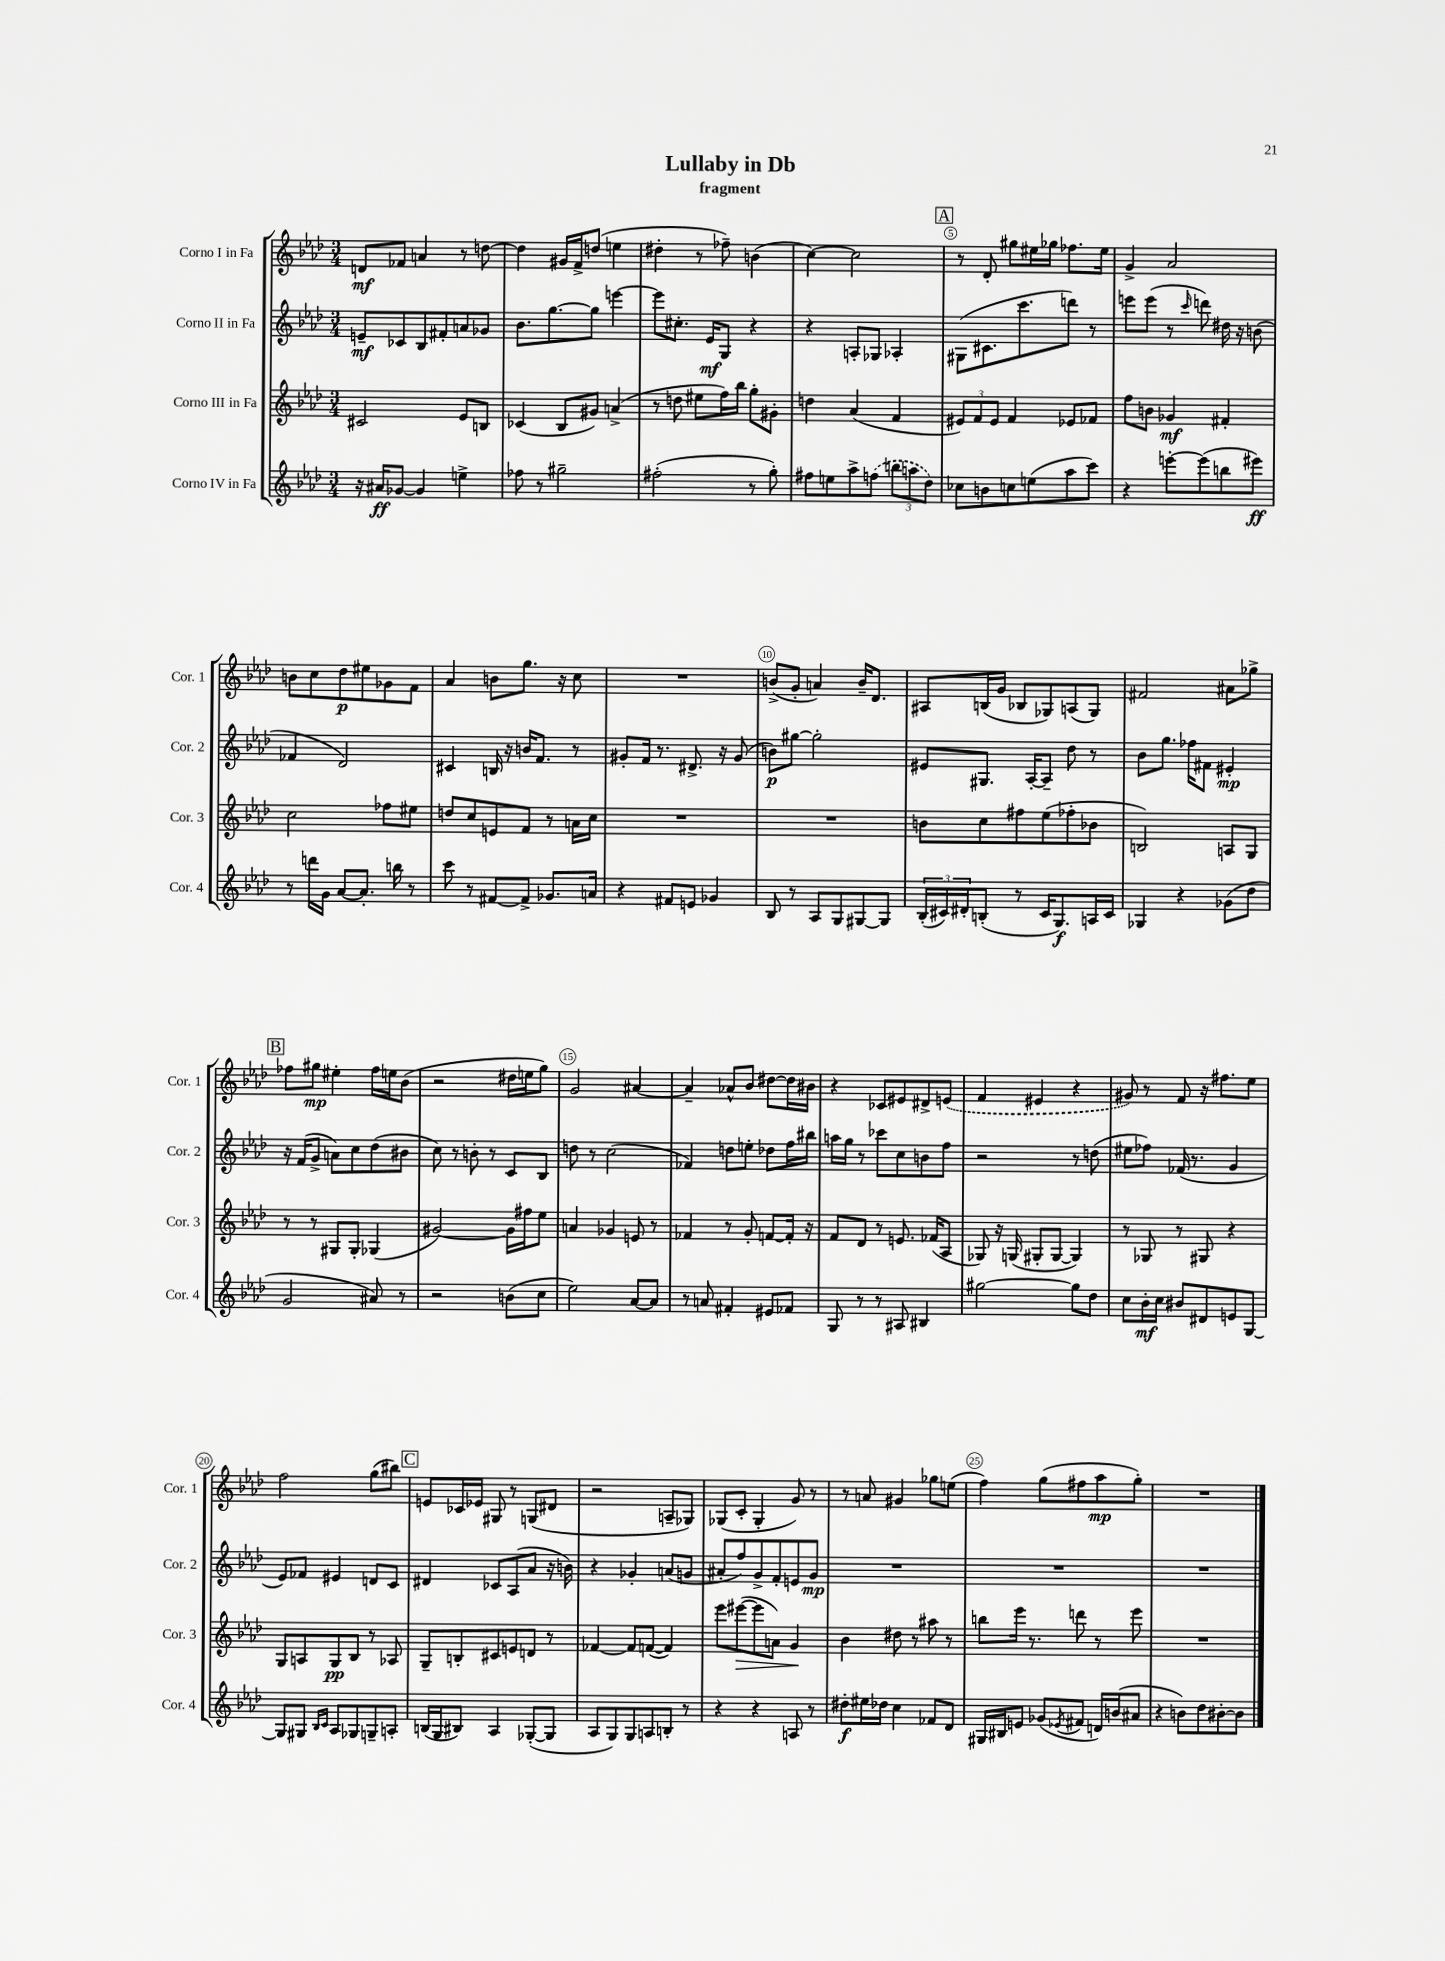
\header { title = "Lullaby in Db" subtitle = "fragment" }
<<
\new StaffGroup <<
\new Staff = "s0" \with { instrumentName = "Corno I in Fa" shortInstrumentName = "Cor. 1" } {
    \clef treble \key aes \major \numericTimeSignature \time 3/4
    d'8\mf fes'8 a'4 r8 d''8~ |
    d''4 gis'16 f'16-> d''8( e''4 |
    dis''4-. r8 fes''8--) b'4( |
    c''4~) c''2 |
    \mark \markup { \box "A" } r8 des'8-. gis''8 eis''16 ges''16 fes''8. eis''16 |
    g'4-> aes'2 |
    b'8 c''8 des''8\p eis''8 ges'8 f'8 |
    aes'4 b'8 g''8. r16 c''8 |
    R2. |
    b'8->( g'8-. a'4) b'16-- des'8. |
    ais8 b16( g'16 bes8 ges8) a8( ges8) |
    fis'2 ais'8 ges''8-> |
    \mark \markup { \box "B" } fes''8 gis''8\mp eis''4-. fes''16 e''16 bes'8( |
    r2 dis''16 e''16 g''8) |
    g'2 ais'4~ |
    ais'4-- aes'8-^ bes'8 dis''8~ dis''16 bis'16 |
    r4 ces'8 eis'8 dis'8-> \once \slurDashed e'8( |
    f'4 eis'4 r4 |
    gis'8) r8 f'8 r16 fis''8. ees''8 |
    f''2 g''8( bis''8) |
    \mark \markup { \box "C" } e'8 ces'16 ees'16 gis8 r8 g8( dis'8 |
    r2 a8-- ges8) |
    ges8( c'8-. ges4-. g'8) r8 |
    r8 a'8 gis'4 ges''8 e''8( |
    f''4) g''8( fis''8 aes''8\mp g''8-.) |
    R2. \bar "|." |
}
\new Staff = "s1" \with { instrumentName = "Corno II in Fa" shortInstrumentName = "Cor. 2" } {
    \clef treble \key aes \major \numericTimeSignature \time 3/4
    e'8--\mf ces'8 bes8 fis'8-. a'8 ges'8 |
    bes'8. g''8.~ g''8 e'''4~ |
    e'''8 cis''8.-. ees'16\mf g8 r4 |
    r4 a8-. ges8 aes4-. |
    \mark \markup { \box "A" } gis8( cis'8. c'''8. d'''8) r8 |
    e'''8 e'''8( r8 \grace { c'''16 } d'''8) dis''16 r16 b'8( |
    fes'4 des'2) |
    cis'4 b16 r16 b'16 f'8. r8 |
    gis'8-. f'16 r8. dis'8.-> r16 gis'8( |
    b'8\p) gis''8~ gis''2-. |
    eis'8 gis8. aes16~-. aes8-- des''8 r8 |
    bes'8 g''8. fes''16 fis'8 eis'4-.\mp |
    \mark \markup { \box "B" } r16 f'16( g'8-> a'8) c''8 des''8( bis'8 |
    c''8) r8 b'8-. r8 c'8 bes8 |
    d''8 r8 c''2( |
    fes'4) d''8 e''8-. des''8 f''16 bis''16 |
    a''16 g''16 r8 ces'''8 c''8 b'8 f''8 |
    r2 r8 d''8( |
    eis''8 fes''8) fes'16( r8. g'4 |
    ees'8) fes'8 eis'4 d'8 c'8 |
    \mark \markup { \box "C" } dis'4 ces'8 aes8( aes'8 r16 b'16) |
    r4 ges'4-. a'8( g'8 |
    ais'8-. f''8) g'8-> f'8-. e'8 g'8\mp |
    R2. |
    R2. |
    R2. \bar "|." |
}
\new Staff = "s2" \with { instrumentName = "Corno III in Fa" shortInstrumentName = "Cor. 3" } {
    \clef treble \key aes \major \numericTimeSignature \time 3/4
    cis'2 ees'8 b8 |
    ces'4( bes8 gis'8) a'4->( |
    r8 d''8 eis''8 f''16) bes''16 g''8-. gis'8-. |
    d''4 aes'4( f'4 |
    \mark \markup { \box "A" } \tuplet 3/2 { eis'8) f'8 eis'8 } f'4 ees'8 fes'8 |
    f''8 b'8 ges'4\mf fis'4-. |
    c''2 fes''8 eis''8 |
    d''8 c''8 e'8 f'8 r8 a'16 c''16 |
    R2. |
    R2. |
    b'8 c''8 fis''8 ees''8( fes''8-. bes'8 |
    b2) a8 g8 |
    \mark \markup { \box "B" } r8 r8 gis8 gis8-. ges4( |
    gis'2~) gis'16 fis''16 ees''8 |
    a'4 ges'4 e'8 r8 |
    fes'4 r8 g'8-. f'8~ f'16-. r16 |
    f'8 des'8 r8 e'8. fes'16( aes8 |
    ges8) r16 g16( gis8-. gis8~ gis4) |
    r8 ges8 r8 gis8 r4 |
    g8 a8 g8\pp bes8 r8 aes8 |
    \mark \markup { \box "C" } g8-- b8-. cis'8 e'8 d'8 r8 |
    fes'4~ fes'8 f'8~( f'4) |
    ees'''8 eis'''8~\>( eis'''8 a'8) g'4\! |
    bes'4 dis''8 r8 ais''8 r8 |
    b''8 ees'''16 r8. d'''8 r8 ees'''8 |
    R2. \bar "|." |
}
\new Staff = "s3" \with { instrumentName = "Corno IV in Fa" shortInstrumentName = "Cor. 4" } {
    \clef treble \key aes \major \numericTimeSignature \time 3/4
    r16 ais'16\ff ges'8~ ges'4 e''4-> |
    fes''8 r8 gis''2-- |
    fis''2-.( r8 g''8-.) |
    fis''8 e''8 aes''8-> \once \slurDashed f''8( \tuplet 3/2 { b''8 a''8 des''8) } |
    \mark \markup { \box "A" } ces''8 b'8 c''8 e''8( aes''8 c'''8) |
    r4 e'''8~-. e'''8( b''8 eis'''8\ff) |
    r8 d'''16 g'16 aes'8~ aes'8.-. b''16 r8 |
    c'''8 r8 fis'8~ fis'8-> ges'8. a'16 |
    r4 fis'8 e'8 ges'4 |
    bes8 r8 aes8 g8 gis8~ gis8 |
    \tuplet 3/2 { bes16-.( cis'16) dis'16-. } b8-.( r8 cis'16 g8.\f) a16 cis'16 |
    ges4 r4 ges'8( des''8 |
    \mark \markup { \box "B" } g'2 ais'8) r8 |
    r2 b'8( c''8 |
    ees''2) aes'8~ aes'8 |
    r8 a'8 fis'4-. eis'8 fes'8 |
    g8 r8 r8 ais8 bis4 |
    gis''2~ gis''8 des''8 |
    c''8 bes'16-.\mf c''16 bis'8 dis'8 e'8 g8~ |
    g8 gis8 \grace { bes16 c'16 } aes8 ges8 g8-- a8-. |
    \mark \markup { \box "C" } b16( g16 bis8) aes4 ges8~-.( ges8 |
    aes8 g8) g8 a8 b8-. r8 |
    r4 r4 a8 r8 |
    dis''8-.\f eis''16 des''16 c''4 fes'8 des'8 |
    gis16 bis16 e'8 ges'8( \acciaccatura { ees'8 } fis'8 d'16) b'16( ais'8 |
    r4 b'8) des''8 bis'8~-. bis'8 \bar "|." |
}
>>
>>
\layout { \context { \Score \override BarNumber.break-visibility = ##(#f #t #t) barNumberVisibility = #(every-nth-bar-number-visible 5) \override BarNumber.stencil = #(make-stencil-circler 0.1 0.3 ly:text-interface::print) } }
